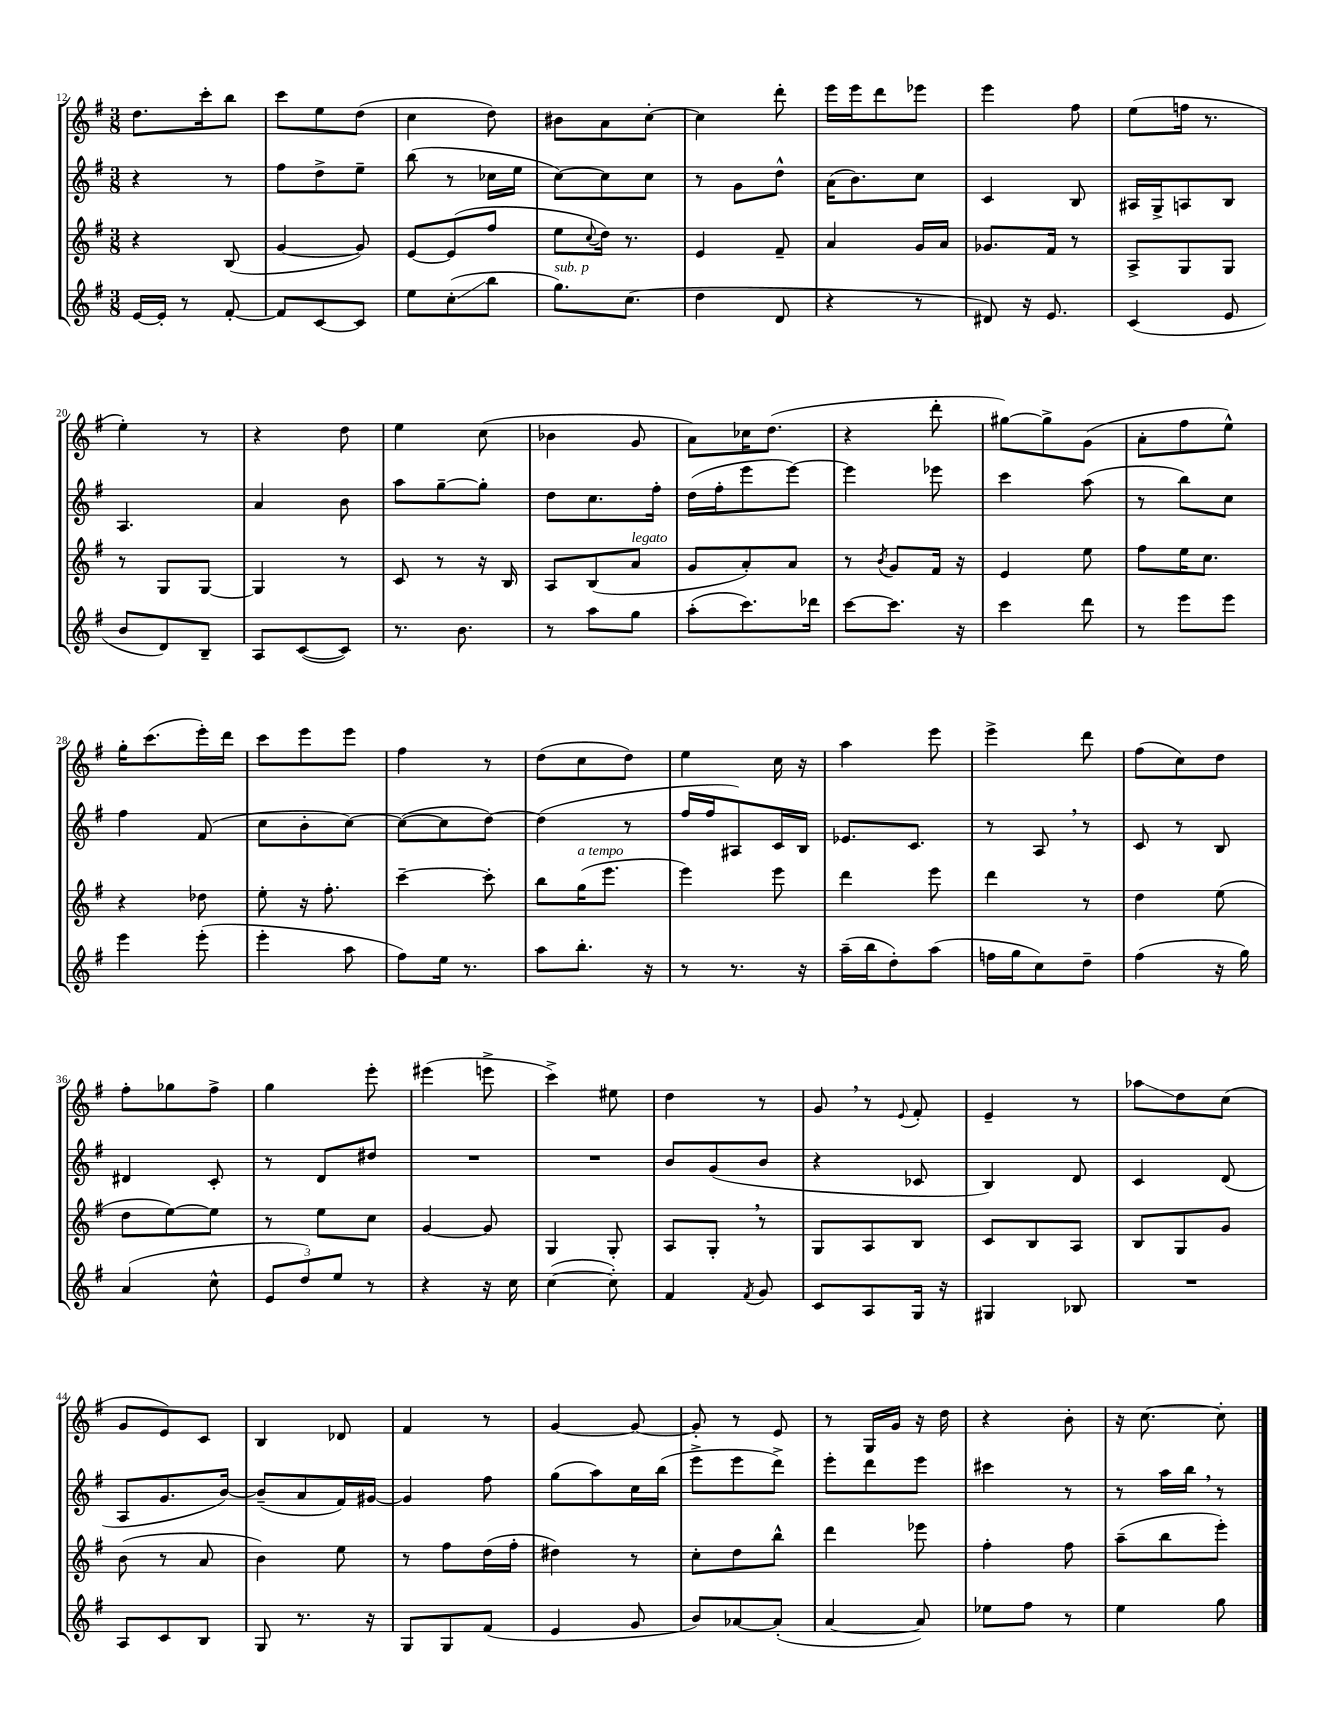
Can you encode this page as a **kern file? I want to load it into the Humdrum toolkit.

**kern	**kern	**kern	**kern
*staff4	*staff3	*staff2	*staff1
*clefG2	*clefG2	*clefG2	*clefG2
*k[f#]	*k[f#]	*k[f#]	*k[f#]
*M3/8	*M3/8	*M3/8	*M3/8
[16e/LL	4r	4r	8.dd\L
16e'/]JJ	.	.	.
8r	.	.	.
.	.	.	16ccc'\k
[8f#'/	(8B/	8r	8bb\J
=	=	=	=
8f#/]L	[4g/	8ff#\L	8ccc\L
[8c/	.	8dd^\	8ee\
8c/]J	8g/])	8ee~\J	(8dd\J
=	=	=	=
8ee\L	[8e/L	(8bb\	4cc\
(8cc'\	(8e/]	8r	.
8bb\J	8ff#/J	16cc-\LL	8dd\)
.	.	16ee\JJ	.
=	=	=	=
8.gg\L)	8ee\L	[8cc\L)	8b#\L
.	8qqcc/	.	.
.	16dd\Jk)	8cc\]	8a\
(8.cc\J	8.r	.	.
.	.	8cc\J	[8cc'\J
=	=	=	=
4dd\	4e/	8r	4cc\]
.	.	8g\L	.
8d/	8f#~/	8dd^^\J	8ddd'\
=	=	=	=
4r	4a/	(16a\LK	16eee\LL
.	.	8.b\)	16eee\J
.	.	.	8ddd\
8r	16g/LL	8cc\J	8eee-\J
.	16a/JJ	.	.
=	=	=	=
8d#/)	8.g-/L	4c/	4eee\
16r	.	.	.
8.e/	16f#/Jk	.	.
.	8r	8B/	8ff#\
=	=	=	=
(4c/	8A^/L	16A#/LL	(8ee\L
.	.	16G^/J	.
.	8G/	8A/	16ff\Jk
.	.	.	8.r
8e/	8G/J	8B/J	.
=	=	=	=
8b/L	8r	4.A/	4ee'\)
8d/)	8G/L	.	.
8B~/J	[8G/J	.	8r
=	=	=	=
8A/L	4G/]	4a/	4r
([8c/	.	.	.
8c/]J)	8r	8b\	8dd\
=	=	=	=
8.r	8c/	8aa\L	4ee\
.	8r	[8gg~\	.
8.b\	.	.	.
.	16r	8gg'\]J	(8cc\
.	16B/	.	.
=	=	=	=
8r	8A/L	8dd\L	4b-\
8aa\L	(8B/	8.cc\	.
8gg\J	8a/J	.	8g/
.	.	16ff#'\Jk	.
=	=	=	=
(8aa'\L	8g/L	(16dd\LL	8a\L)
.	.	16ff#'\J	.
8.ccc\)	8a'/)	8eee\	16cc-\K
.	.	.	(8.dd\J
.	8a/J	[8eee\J)	.
16ddd-\Jk	.	.	.
=	=	=	=
[8ccc\L	8r	4eee\]	4r
.	8qb/	.	.
8.ccc\]J	8g/L	.	.
.	16f#/Jk	8eee-\	8ddd'\
16r	16r	.	.
=	=	=	=
4ccc\	4e/	4ccc\	[8gg#\L)
.	.	.	8gg#^\]
8ddd\	8ee\	(8aa\	(8g\J
=	=	=	=
8r	8ff#\L	8r	8a'\L
8eee\L	16ee\K	8bb\L)	8ff#\
.	8.cc\J	.	.
8eee\J	.	8cc\J	8ee^^\J)
=	=	=	=
4eee\	4r	4ff#\	16gg'\LK
.	.	.	(8.ccc\
(8eee'\	8dd-\	(8f#/	16eee'\L)
.	.	.	16ddd\JJ
=	=	=	=
4eee'\	8ee'\	8cc\L	8ccc\L
.	16r	8b'\	8eee\
.	8.ff#'\	.	.
8aa\	.	[8cc\J)	8eee\J
=	=	=	=
8ff#\L)	[4ccc~\	(8cc\_L	4ff#\
16ee\Jk	.	8cc\]	.
8.r	.	.	.
.	8ccc'\]	[8dd\J)	8r
=	=	=	=
8aa\L	8bb\L	(4dd\]	(8dd\L
8.bb'\J	(16gg\K	.	8cc\
.	8.eee\J	.	.
.	.	8r	8dd\J)
16r	.	.	.
=	=	=	=
8r	4eee\)	16ff#/LL	4ee\
.	.	16ff#/J	.
8.r	.	8A#/)	.
.	8eee\	16c/L	16cc\
16r	.	16B/JJ	16r
=	=	=	=
(16aa~\LL	4ddd\	8.e-/L	4aa\
16bb\J	.	.	.
8dd'\)	.	.	.
.	.	8.c/J	.
(8aa\J	8eee\	.	8eee\
=	=	=	=
16ff\LL	4ddd\	8r	4eee^\
16gg\J	.	.	.
8cc\)	.	8A/	.
8dd~\J	8r	8r	8ddd\
=	=	=	=
(4ff#\	4dd\	8c/	(8ff#\L
.	.	8r	8cc\)
16r	(8ee\	8B/	8dd\J
16gg\)	.	.	.
=	=	=	=
(4a/	8dd\L	4d#/	8ff#'\L
.	[8ee\)	.	8gg-\
8cc^^\	8ee\]J	8c'/	8ff#^\J
=	=	=	=
12e/L	8r	8r	4gg\
12dd/)	.	.	.
.	8ee\L	8d/L	.
12ee/J	.	.	.
8r	8cc\J	8dd#/J	8eee'\
=	=	=	=
4r	[4g/	4.r	(4eee#\
16r	8g/]	.	8eee^\
16cc\	.	.	.
=	=	=	=
([4cc\	4G/	4.r	4ccc^\)
8cc'\])	8G'/	.	8ee#\
=	=	=	=
4f#/	8A/L	8b/L	4dd\
.	8G'/J	(8g/	.
8qf#/	.	.	.
8g/	8r	8b/J	8r
=	=	=	=
8c/L	8G/L	4r	8g/
8A/	8A/	.	8r
.	.	.	8qqe/
16G/Jk	8B/J	8c-/	8f#'/
16r	.	.	.
=	=	=	=
4G#/	8c/L	4B/)	4e~/
.	8B/	.	.
8B-/	8A/J	8d/	8r
=	=	=	=
4.r	8B/L	4c/	8aa-\L
.	8G/	.	8dd\
.	8g/J	(8d/	(8cc\J
=	=	=	=
8A/L	(8b\	8A/L	8g/L
8c/	8r	8.g/	8e/)
8B/J	8a/	.	8c/J
.	.	[16b/Jk)	.
=	=	=	=
8G/	4b\)	(8b~/]L	4B/
8.r	.	8a/	.
.	8ee\	16f#/L)	8d-/
16r	.	[16g#/JJ	.
=	=	=	=
8G/L	8r	4g#/]	4f#/
8G/	8ff#\L	.	.
(8f#/J	(16dd\L	8ff#\	8r
.	16ff#'\JJ	.	.
=	=	=	=
4e/	4dd#\)	(8gg\L	[4g/
.	.	8aa\)	.
8g/	8r	16cc\L	8g/_
.	.	(16bb\JJ	.
=	=	=	=
8b/L)	8cc'\L	8eee^\L	8g'/]
[8a-/	8dd\	8eee\	8r
(8a-'/]J	8bb^^\J	8ddd^\J)	8e/
=	=	=	=
[4a/	4ddd\	8eee'\L	8r
.	.	8ddd\	16G/LL
.	.	.	16g/JJ
8a/])	8eee-\	8eee\J	16r
.	.	.	16dd\
=	=	=	=
8ee-\L	4ff#'\	4ccc#\	4r
8ff#\J	.	.	.
8r	8ff#\	8r	8b'\
=	=	=	=
4ee\	(8aa~\L	8r	16r
.	.	.	[8.cc\
.	8bb\	16aa\LL	.
.	.	16bb\JJ	.
8gg\	8eee'\J)	8r	8cc'\]
==	==	==	==
*-	*-	*-	*-
